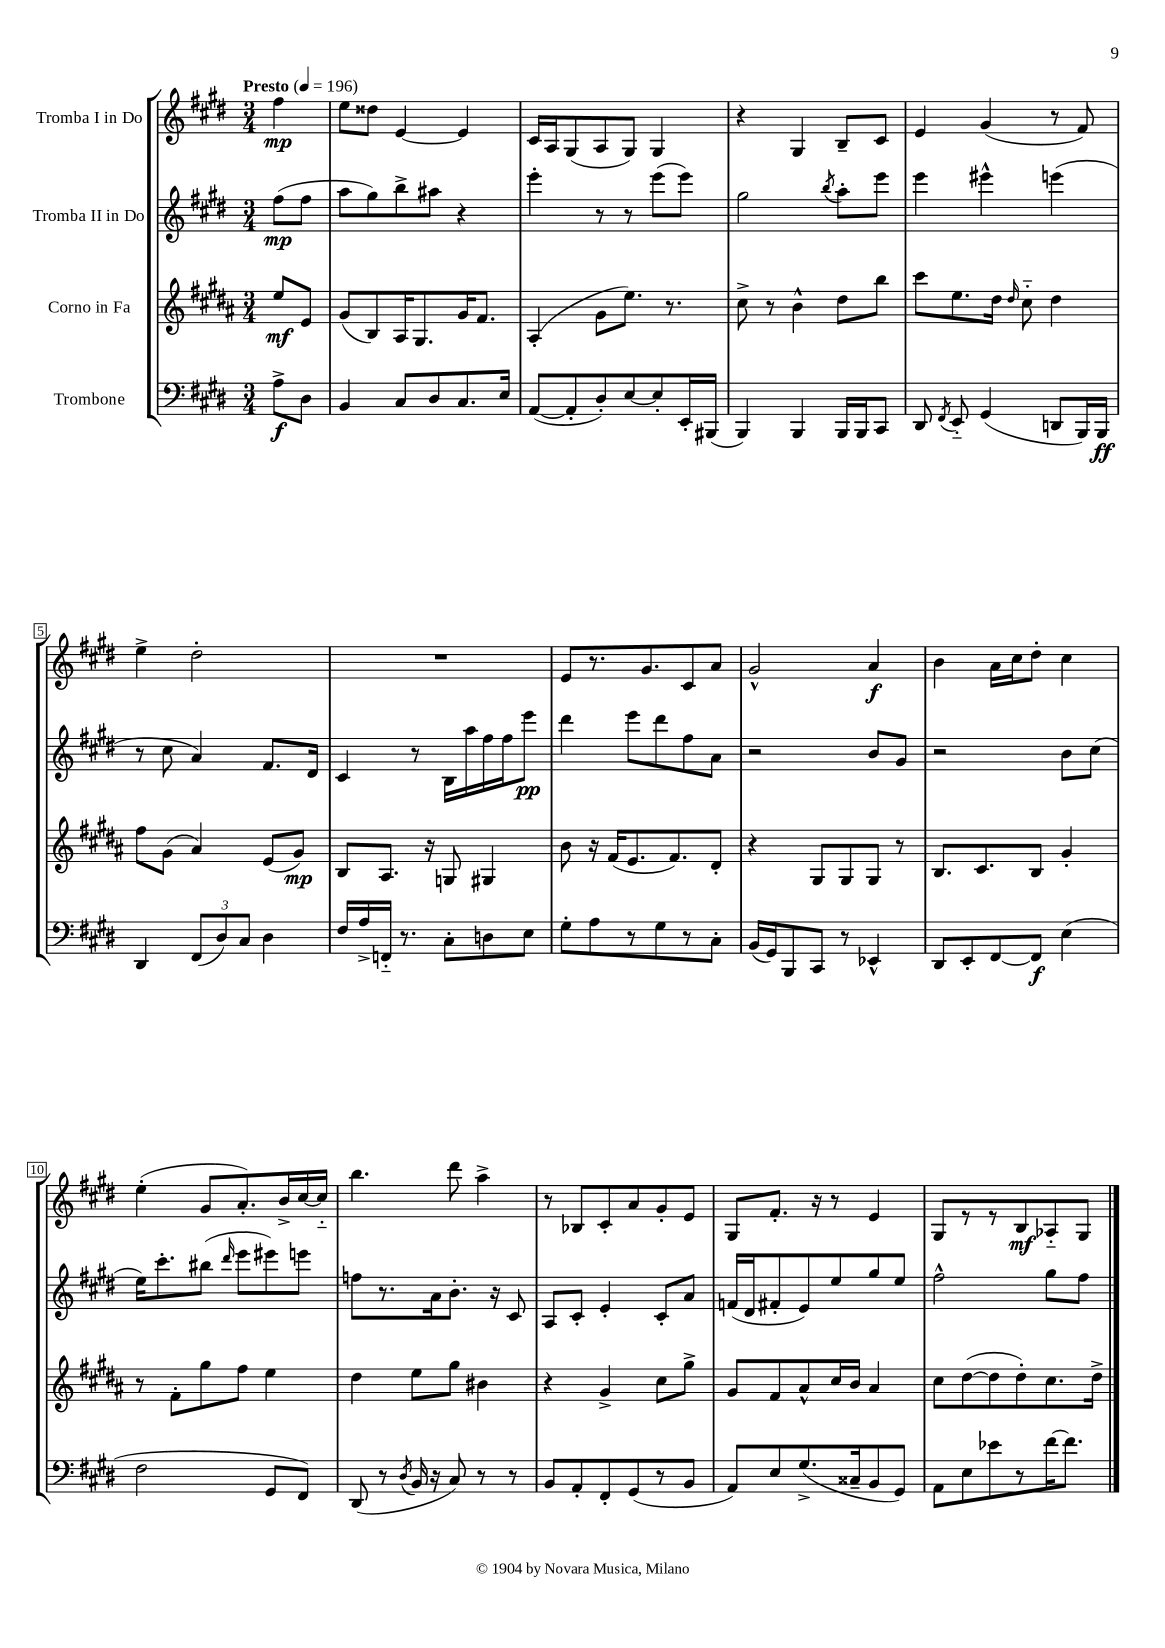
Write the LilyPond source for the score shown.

<<
\new StaffGroup <<
\new Staff = "s0" \with { instrumentName = "Tromba I in Do" } {
    \clef treble \key e \major \numericTimeSignature \time 3/4 \partial 4 \tempo "Presto" 4 = 196
    \autoBeamOff fis''4\mp |
    e''8[ disis''8] e'4~ e'4 |
    cis'16[ a16 gis8( a8 gis8]) gis4 |
    r4 gis4 b8[-- cis'8] |
    e'4 gis'4( r8 fis'8) |
    e''4-> dis''2-. |
    R2. |
    e'8[ r8. gis'8. cis'8 a'8] |
    gis'2-^ a'4\f |
    b'4 a'16[ cis''16 dis''8]-. cis''4 |
    e''4-.( gis'8[ a'8.-.) b'16-> cis''16~ cis''16]-_ |
    b''4. dis'''8 a''4-> |
    r8 bes8[ cis'8-. a'8 gis'8-. e'8] |
    gis8[ fis'8.]-. r16 r8 e'4 |
    gis8[ r8 r8 b8\mf aes8-_ gis8] \bar "|." |
}
\new Staff = "s1" \with { instrumentName = "Tromba II in Do" } {
    \clef treble \key e \major \numericTimeSignature \time 3/4 \partial 4
    \autoBeamOff fis''8[\mp( fis''8] |
    a''8[ gis''8) b''8-> ais''8] r4 |
    e'''4-. r8 r8 e'''8[( e'''8]) |
    gis''2 \acciaccatura { b''8 } a''8[-. e'''8] |
    e'''4 eis'''4-^ e'''4( |
    r8 cis''8 a'4) fis'8.[ dis'16] |
    cis'4 r8 b16[ a''16 fis''16 fis''16 e'''8]\pp |
    dis'''4 e'''8[ dis'''8 fis''8 a'8] |
    r2 b'8[ gis'8] |
    r2 b'8[ cis''8]( |
    e''16[) cis'''8.-. bis''8]( \grace { dis'''16 } e'''8[ eis'''8) e'''8] |
    f''8[ r8. a'16 b'8.]-. r16 cis'8 |
    a8[ cis'8]-. e'4-. cis'8[-. a'8] |
    f'16[( dis'16 fis'8-. e'8) e''8 gis''8 e''8] |
    fis''2-^ gis''8[ fis''8] \bar "|." |
}
\new Staff = "s2" \with { instrumentName = "Corno in Fa" } {
    \clef treble \key b \major \numericTimeSignature \time 3/4 \partial 4
    \autoBeamOff e''8[\mf e'8] |
    gis'8[( b8) ais16 gis8. gis'16 fis'8.] |
    ais4-.( gis'8[ e''8.]) r8. |
    cis''8-> r8 b'4-^ dis''8[ b''8] |
    cis'''8[ e''8. dis''16] \grace { dis''16 } cis''8-_ dis''4 |
    fis''8[ gis'8]( ais'4) e'8[( gis'8]\mp) |
    b8[ ais8.] r16 g8 gis4 |
    b'8 r16 fis'16[( e'8. fis'8.) dis'8]-. |
    r4 gis8[ gis8 gis8] r8 |
    b8.[ cis'8. b8] gis'4-. |
    r8 fis'8[-. gis''8 fis''8] e''4 |
    dis''4 e''8[ gis''8] bis'4 |
    r4 gis'4-> cis''8[ gis''8]-> |
    gis'8[ fis'8 ais'8-^ cis''16 b'16] ais'4 |
    cis''8[ dis''8~( dis''8 dis''8-.) cis''8. dis''16]-> \bar "|." |
}
\new Staff = "s3" \with { instrumentName = "Trombone" } {
    \clef bass \key e \major \numericTimeSignature \time 3/4 \partial 4
    \autoBeamOff a8[->\f dis8] |
    b,4 cis8[ dis8 cis8. e16] |
    a,8[~( a,8-. dis8-.) e8~ e8-. e,16-. bis,,16]( |
    b,,4) b,,4 b,,16[ b,,16 cis,8] |
    dis,8 \acciaccatura { fis,8 } e,8-_ gis,4( d,8[ b,,16) b,,16]\ff |
    dis,4 \tuplet 3/2 { fis,8[( dis8) cis8] } dis4 |
    fis16[ a16-> f,16]-_ r8. cis8[-. d8 e8] |
    gis8[-. a8 r8 gis8 r8 cis8]-. |
    b,16[( gis,16) b,,8 cis,8] r8 ees,4-^ |
    dis,8[ e,8-. fis,8~ fis,8]\f e4( |
    fis2 gis,8[ fis,8]) |
    dis,8( r8 \acciaccatura { dis8 } b,16 r16 cis8) r8 r8 |
    b,8[ a,8-. fis,8-. gis,8( r8 b,8] |
    a,8[) e8 gis8.->( cisis16-- b,8 gis,8]) |
    a,8[ e8 ees'8 r8 fis'16~ fis'8.] \bar "|." |
}
>>
>>
\layout { \context { \Score \override BarNumber.stencil = #(make-stencil-boxer 0.1 0.3 ly:text-interface::print) } }
